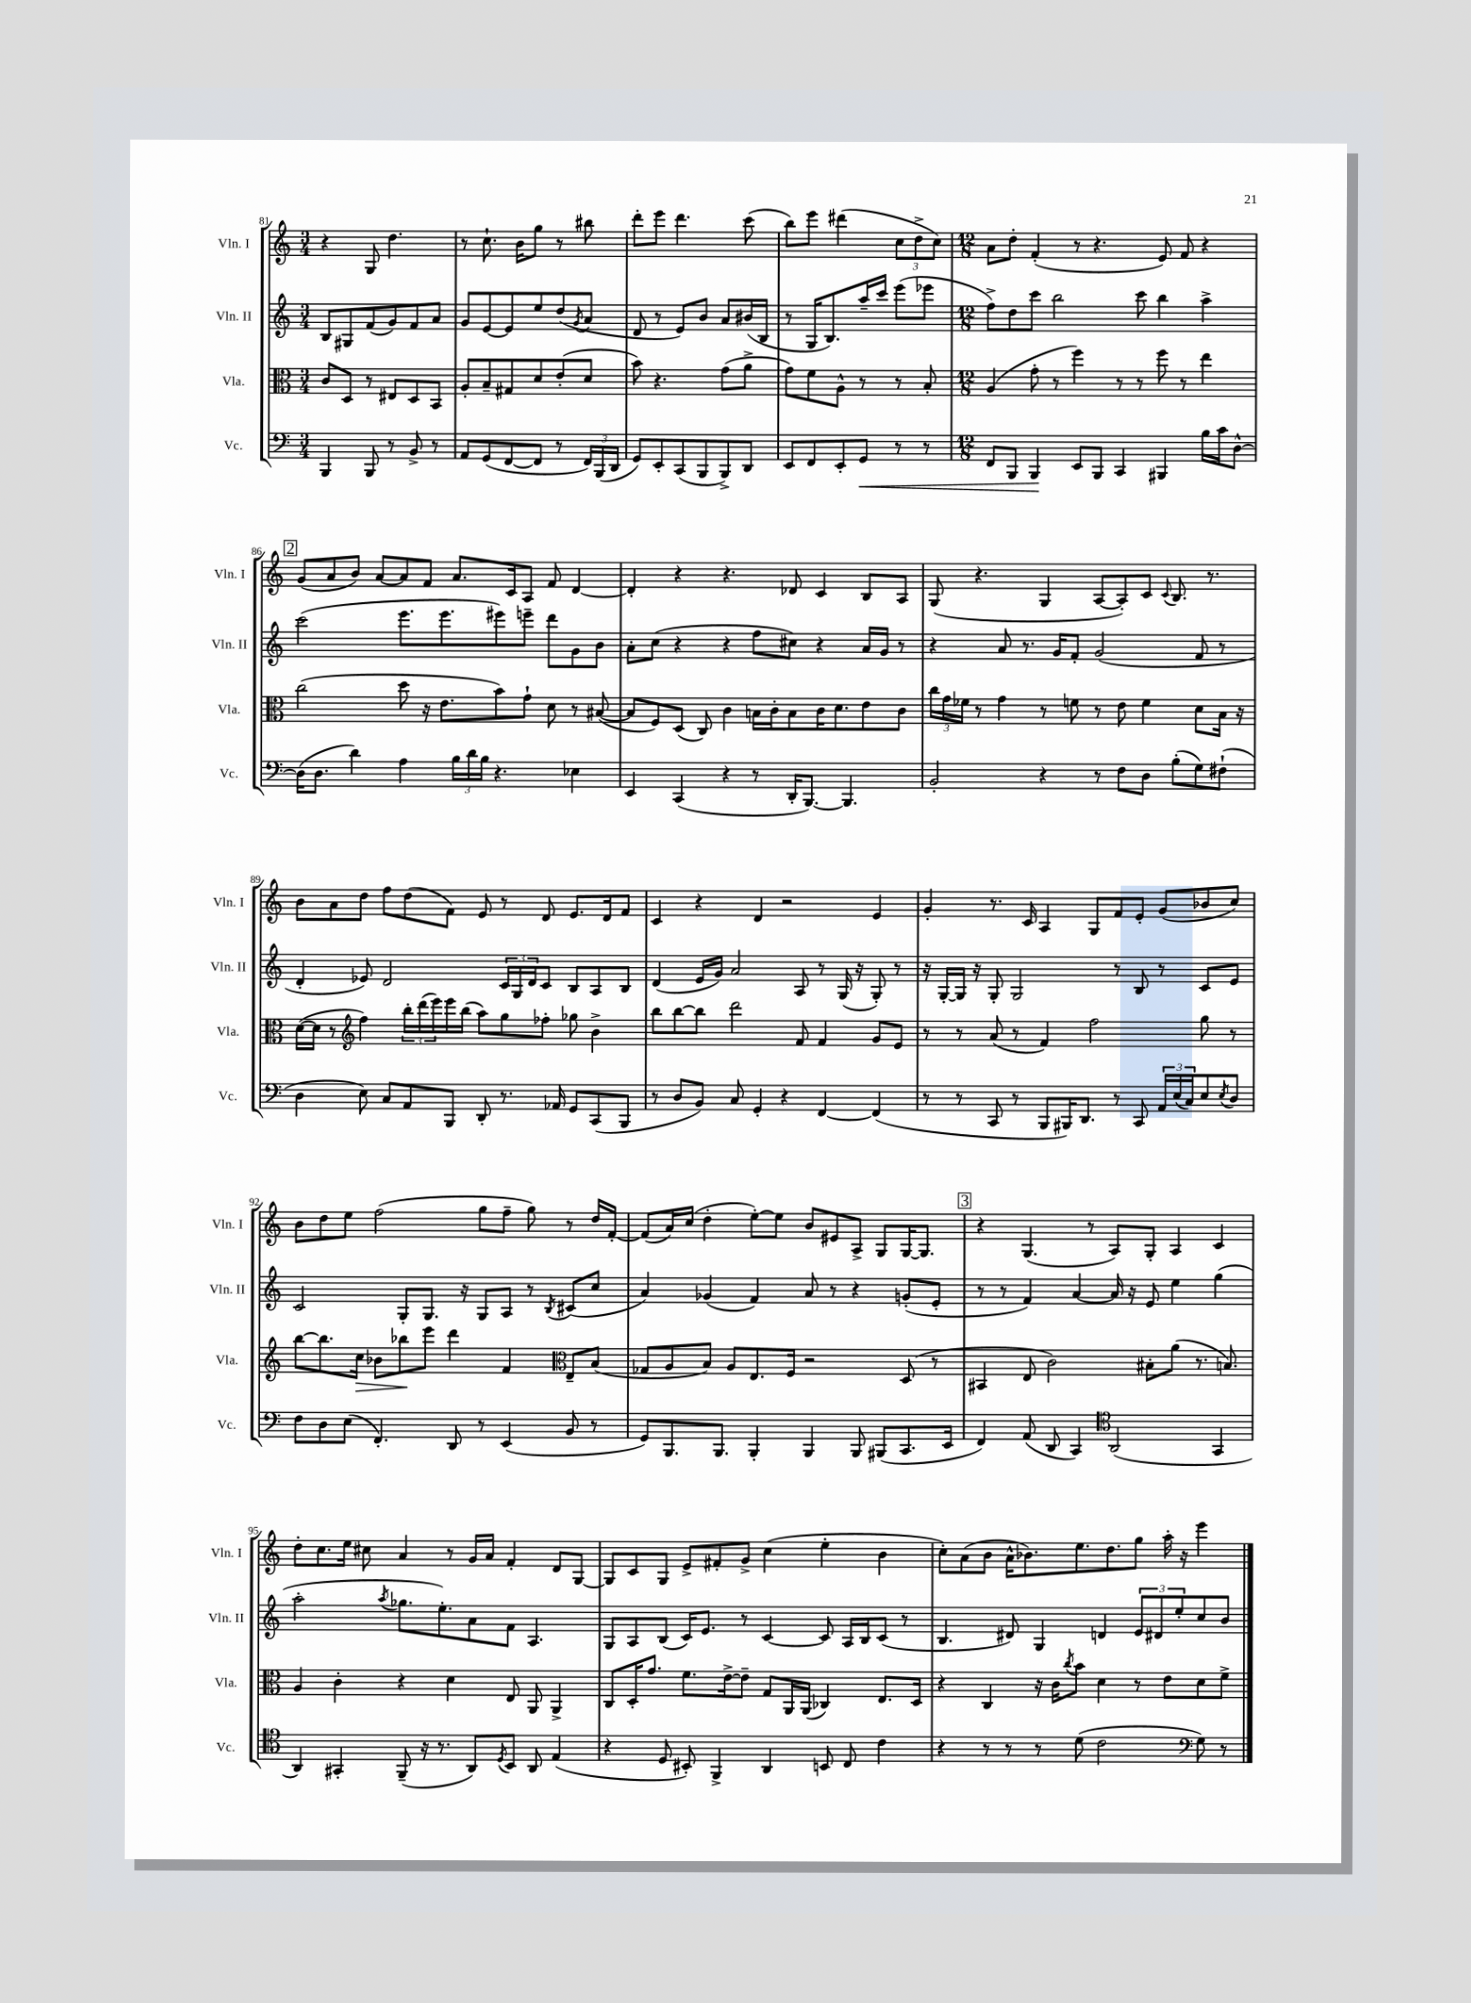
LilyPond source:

<<
\new StaffGroup <<
\new Staff = "s0" \with { instrumentName = "Vln. I" shortInstrumentName = "Vln. I" } {
    \clef treble \key c \major \numericTimeSignature \time 3/4
    r4 g8 d''4. |
    r8 c''8.-! b'16 g''8 r8 bis''8 |
    d'''8-. e'''8 d'''4. c'''8( |
    b''8) e'''8 dis'''4( \tuplet 3/2 { c''8 d''8-> c''8) } |
    \numericTimeSignature \time 12/8 a'8 d''8-. f'4-.( r8 r4. e'8) f'8 r4 |
    \mark \markup { \box "2" } g'8( a'8 b'8) a'8~ a'8 f'8 a'8. c'16 a8 f'8 d'4~ |
    d'4-. r4 r4. des'8 c'4 b8 a8 |
    g8( r4. g4 a8~ a8-.) c'8 \appoggiatura { c'8 } b8. r8. |
    b'8 a'8 d''8 f''8 d''8( f'8) e'8 r8 d'8 e'8. d'16 f'8 |
    c'4 r4 d'4 r2 e'4 |
    g'4-. r8. c'16 a4 g8 f'8 e'8-. g'8( bes'8 c''8) |
    b'8 d''8 e''8 f''2( g''8 f''8-- g''8) r8 d''16 f'16~-. |
    f'8( a'16) c''16( d''4-. e''8~-.) e''8 b'8 eis'8 a8-> g8 g16~ g8. |
    \mark \markup { \box "3" } r4 g4.( r8 a8) g8-. a4 c'4 |
    d''8-. c''8. e''16 cis''8 a'4 r8 g'16 a'16 f'4-. d'8 g8~ |
    g8 c'8 g8 e'8-> fis'8-. g'8-> c''4( e''4-. b'4 |
    c''8-.) a'8( b'8 a'16-^ bes'8.) e''8. d''8. g''8 a''16-. r16 e'''4 \bar "|." |
}
\new Staff = "s1" \with { instrumentName = "Vln. II" shortInstrumentName = "Vln. II" } {
    \clef treble \key c \major \numericTimeSignature \time 3/4
    b8 gis8 f'8( g'8) f'8 a'8 |
    g'8 e'8~ e'8 e''8 d''8( \acciaccatura { g'8 } a'8 |
    d'8 r8 e'8) b'8 a'8 bis'16( b16 |
    r8 g16 b8.) a''16-- c'''16 e'''8( ees'''8 |
    \numericTimeSignature \time 12/8 f''8->) d''8 c'''8 b''2 c'''8 b''4 a''4-> |
    \mark \markup { \box "2" } c'''2( e'''8. e'''8. eis'''8) e'''8-- d'''8 g'8 b'8 |
    a'8-. c''8( r4 r4 f''8 cis''8) r4 a'16 g'16 r8 |
    r4 a'8 r8. g'16 f'8-. g'2( f'8 r8 |
    d'4-. ees'8) d'2 \tuplet 3/2 { c'16 g16 d'16 } c'8 b8 a8 b8 |
    d'4( e'16 g'16) a'2 a8 r8 g16( r16 g8-.) r8 |
    r16 g16~-. g16 r16 g8-. g2 r8 b8 r8 c'8 e'8 |
    c'2 g8-. g8. r16 g8 a8 r8 \acciaccatura { b8 } cis'8( c''8 |
    a'4) ges'4( f'4) a'8 r8 r4 g'8-.( e'8-. |
    \mark \markup { \box "3" } r8 r8 f'4) a'4~ a'16 r16 e'8 e''4 g''4( |
    a''2-. \acciaccatura { a''8 } ges''8. e''8.-.) a'8 f'8 a4. |
    g8 a8 b8( c'16) e'8. r8 c'4~ c'8 a16 b16 c'8( r8 |
    b4. dis'8) g4 d'4 \tuplet 3/2 { e'8 dis'8 e''8-. } c''8 b'8 \bar "|." |
}
\new Staff = "s2" \with { instrumentName = "Vla." shortInstrumentName = "Vla." } {
    \clef alto \key c \major \numericTimeSignature \time 3/4
    c'8 d8 r8 eis8 d8 b,8 |
    a8-. b8-- gis8 d'8 e'8-.( d'8 |
    b'8) r4. g'8( a'8-> |
    g'8) f'8 a8-^ r8 r8 b8-. |
    \numericTimeSignature \time 12/8 a4( g'8-. r8 f''4) r8 r8 f''8 r8 e''4 |
    \mark \markup { \box "2" } c''2( d''8 r16 e'8. b'8) g'8-! d'8 r8 bis8~( |
    bis8 f8) d8( c8) c'4 b16 c'16-. b8 c'16 d'8. e'8 c'8 |
    \tuplet 3/2 { c''16 g'16 fes'16 } r8 g'4 r8 f'8 r8 e'8 f'4 d'8 b16 r16 |
    d'16~( d'16 r8 \clef treble f''4) \tuplet 3/2 { b''16-. d'''16( e'''16) } e'''16 b''16( a''8) g''8 fes''8-. ges''8 b'4-> |
    b''8 b''8~ b''8 d'''2 f'8 f'4 g'8 e'8 |
    r8 r8 a'8( r8 f'4) f''2 g''8 r8 |
    b''8~ b''8. c''16\> bes'8 bes''8\! e'''8 d'''4 f'4 \clef alto e8-- b8( |
    ges8 a8 b8) a8 e8. f16 r2 d8( r8 |
    \mark \markup { \box "3" } bis,4 e8 c'2) bis8-. a'8( r8. b8.) |
    a4 c'4-. r4 d'4 e8 a,8 a,4-> |
    c8 d16-. g'8. f'8. e'16~-> e'8-- g8 a,16 a,16( ces4) e8. d16 |
    r4 c4 r16 c'16 \acciaccatura { c''8 } b'8 d'4 r8 e'8 d'8 f'8-> \bar "|." |
}
\new Staff = "s3" \with { instrumentName = "Vc." shortInstrumentName = "Vc." } {
    \clef bass \key c \major \numericTimeSignature \time 3/4
    b,,4 b,,8 r8 b,8-> r8 |
    a,8 g,8( f,8~ f,8 r8 \tuplet 3/2 { f,16) b,,16( d,16 } |
    g,8) e,8-. c,8( b,,8 b,,8->) d,8 |
    e,8 f,8 e,8-. g,8\< r8 r8 |
    \numericTimeSignature \time 12/8 f,8 b,,8 b,,4\! e,8 b,,8 c,4 bis,,4 b16 c'16 d8~-^ |
    \mark \markup { \box "2" } d16( d8. d'4) a4 \tuplet 3/2 { b16 d'16 b16 } r4. ees4 |
    e,4 c,4( r4 r8 d,16-. b,,8.~) b,,4. |
    b,2-. r4 r8 f8 d8 b8-.( g8) fis8-!( |
    d4 e8) c8 a,8 b,,8 d,8-. r8. aes,16 g,8 c,8( b,,8 |
    r8 d8 b,8) c8 g,4-. r4 f,4~ f,4( |
    r8 r8 c,8 r8 b,,8 bis,,16) d,8. r8 c,8 \tuplet 3/2 { a,16 e16( c16) } e8 \acciaccatura { e8 } d8 |
    f8 d8 e8( f,4.-.) d,8 r8 e,4( b,8 r8 |
    g,8) b,,8. b,,8. b,,4-. b,,4 b,,8 bis,,8( c,8. e,16 |
    \mark \markup { \box "3" } f,4) a,8( d,8 c,4) \clef tenor a,2( g,4 |
    a,4) gis,4-. f,8--( r16 r8. a,8) \acciaccatura { d8 } b,8 a,8 e4( |
    r4 d8 bis,8-.) f,4-> a,4 b,8 c8 c'4 |
    r4 r8 r8 r8 d'8( c'2 \clef bass g8) r8 \bar "|." |
}
>>
>>
\layout { \context { \Score currentBarNumber = #81 } }
